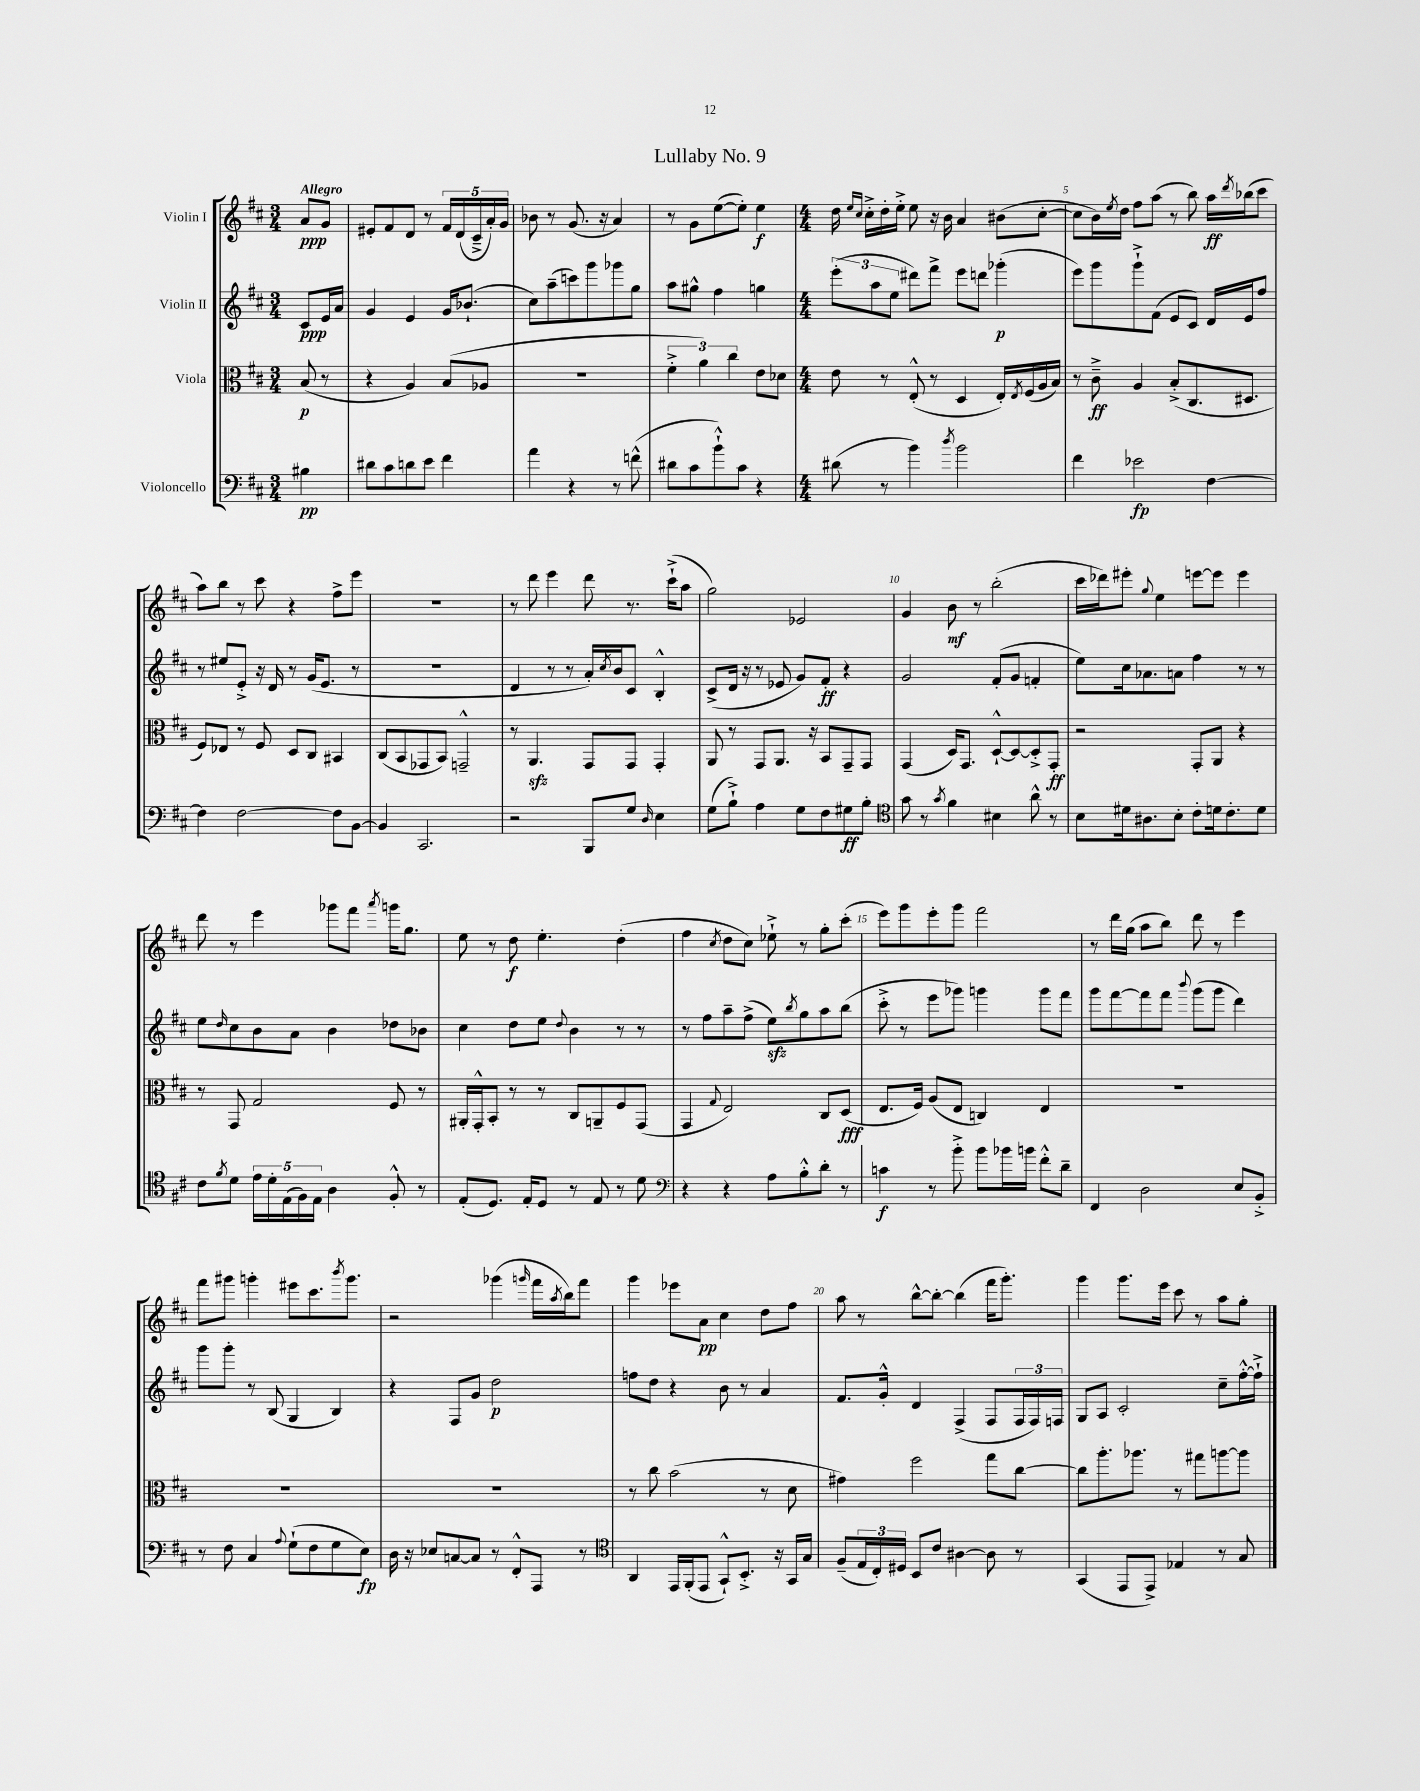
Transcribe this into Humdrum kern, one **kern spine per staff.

**kern	**dynam	**kern	**dynam	**kern	**dynam	**kern	**dynam
*part4	*part4	*part3	*part3	*part2	*part2	*part1	*part1
*staff4	*staff4	*staff3	*staff3	*staff2	*staff2	*staff1	*staff1
*I"Violoncello	*	*I"Viola	*	*I"Violin II	*	*I"Violin I	*
*clefF4	*	*clefC3	*	*clefG2	*	*clefG2	*
*k[f#c#]	*	*k[f#c#]	*	*k[f#c#]	*	*k[f#c#]	*
*M3/4	*	*M3/4	*	*M3/4	*	*M3/4	*
=	=	=	=	=	=	=	=
!	!	!	!	!	!	!LO:TX:a:B:t=Allegro	!
4B#X\	pp	(8B/	p	8c#/L	ppp	8a/L	ppp
.	.	8r	.	16e/L	.	8g/J	.
.	.	.	.	16a/JJ	.	.	.
=1	=1	=1	=1	=1	=1	=1	=1
8d#X\L	.	4r	.	4g/	.	8e#X'/L	.
8c#\	.	.	.	.	.	8f#/	.
8dn\	.	4A/)	.	4e/	.	8d/J	.
8e\J	.	.	.	.	.	8r	.
4f#\	.	(8B/L	.	16g/KL	.	20f#/LL	.
.	.	.	.	.	.	(20d/	.
.	.	.	.	(8.b-X`/J	.	.	.
.	.	.	.	.	.	20c#~^/	.
.	.	8A-X/J	.	.	.	.	.
.	.	.	.	.	.	20a'/)	.
.	.	.	.	.	.	20g/JJ	.
=2	=2	=2	=2	=2	=2	=2	=2
4a\	.	2.r	.	8cc#\L)	.	8b-X\	.
.	.	.	.	(8aa~\	.	8r	.
4r	.	.	.	8cccn\)	.	(8.g/	.
.	.	.	.	8ggg\	.	.	.
.	.	.	.	.	.	16r	.
8r	.	.	.	8ggg-X\	.	4a/)	.
(8fn^^\	.	.	.	8gg\J	.	.	.
=3	=3	=3	=3	=3	=3	=3	=3
8d#X\L	.	6f#'^\	.	8aa\L	.	8r	.
8c#\	.	.	.	8gg#X^^\J	.	8g\L	.
.	.	6a\)	.	.	.	.	.
8b`^^\)	.	.	.	4ff#\	.	([8ee\	.
.	.	6cc#\	.	.	.	.	.
8c#\J	.	.	.	.	.	8ee'\J])	.
4r	.	8e\L	.	4ggn\	.	4ee\	f
.	.	8d-X\J	.	.	.	.	.
=4	=4	=4	=4	=4	=4	=4	=4
*M4/4	*	*M4/4	*	*M4/4	*	*M4/4	*
(8d#X\	.	8e\	.	(12eee'\L	.	16dd\	.
.	.	.	.	.	.	16qqee/LL	.
.	.	.	.	.	.	16qqcc#/JJ	.
.	.	.	.	.	.	16cc#'^\LL	.
.	.	.	.	12aa\	.	.	.
8r	.	8r	.	.	.	16dd'\	.
.	.	.	.	12ee\J	.	.	.
.	.	.	.	.	.	16ee'^\JJ	.
4b\)	.	(8E'^^/	.	8ddd#X\L)	.	8ee\	.
.	.	8r	.	8fff#^\J	.	16r	.
.	.	.	.	.	.	16b\	.
8qdd/	.	.	.	.	.	.	.
2b\	.	4D/	.	8eee\L	.	4a/	.
.	.	.	.	8dddn\J	.	.	.
.	.	16E'/LL)	.	(4ggg-X'\	p	(8b#X\L	.
.	.	8qE/	.	.	.	.	.
.	.	(16F#/	.	.	.	.	.
.	.	16A/	.	.	.	[8cc#'\J	.
.	.	16B/JJ)	.	.	.	.	.
=5	=5	=5	=5	=5	=5	=5	=5
4f#\	.	8r	.	8eee\L)	.	8cc#\L]	.
.	.	8c#~^\	ff	8ggg\	.	16b\L)	.
.	.	.	.	.	.	8qee/	.
.	.	.	.	.	.	16dd\JJ	.
2e-X\	fp	4A/	.	8ggg`^\	.	8ff#\L	.
.	.	.	.	(8f#\J	.	(8aa\J	.
.	.	(8B'^/L	.	8e/L	.	8r	.
.	.	8.C#/	.	8c#/J)	.	8bb\)	.
[4F#\	.	.	.	16d/LL	.	16aa\LL	ff
.	.	.	.	.	.	8qddd/	.
.	.	8.D#X/J	.	16e/J	.	(16bb-X\J	.
.	.	.	.	8ff#/J	.	8ccc#\J	.
!!LO:LB:g=z
=6	=6	=6	=6	=6	=6	=6	=6
4F#\]	.	8F#/L)	.	8r	.	8aa\L)	.
.	.	8E-X/J	.	8ee#X/L	.	8bb\J	.
[2F#\	.	8r	.	8e'^/J	.	8r	.
.	.	8F#/	.	16r	.	8ccc#\	.
.	.	.	.	16d/	.	.	.
.	.	8D/L	.	8r	.	4r	.
.	.	8C#/J	.	(16g/KL	.	.	.
.	.	.	.	8.e/J	.	.	.
8F#\L]	.	4BB#X/	.	.	.	8ff#^\L	.
[8BB\J	.	.	.	8r	.	8eee\J	.
=7	=7	=7	=7	=7	=7	=7	=7
4BB/]	.	(8C#/L	.	1r	.	1r	.
.	.	8BB/	.	.	.	.	.
2.CC#/	.	8GG-X/	.	.	.	.	.
.	.	8BB/J)	.	.	.	.	.
.	.	2GGn~^^/	.	.	.	.	.
=8	=8	=8	=8	=8	=8	=8	=8
2r	.	8r	.	4d/	.	8r	.
.	.	4.AAzz/	.	.	.	8ddd\	.
.	.	.	.	8r	.	4eee\	.
.	.	.	.	8r	.	.	.
8BBB/L	.	8GG/L	.	16a'/LL)	.	8ddd\	.
.	.	.	.	8qcc#/	.	.	.
.	.	.	.	16b/J	.	.	.
8G/J	.	8GG/J	.	8c#/J	.	8.r	.
16qqD/	.	.	.	.	.	.	.
4E\	.	4GG'/	.	4B'^^/	.	.	.
.	.	.	.	.	.	(16ccc#`^\KL	.
.	.	.	.	.	.	8aa\J	.
=9	=9	=9	=9	=9	=9	=9	=9
(8G\L	.	8AA/	.	(8c#^/L	.	2gg\)	.
8B`^\J)	.	8r	.	16d/Jk	.	.	.
.	.	.	.	16r	.	.	.
4A\	.	8GG/L	.	8r	.	.	.
.	.	8.AA/J	.	8e-X/	.	.	.
8G\L	.	.	.	8g/L)	.	2e-X/	.
.	.	16r	.	.	.	.	.
8F#\	.	8BB/L	.	8f#'/J	ff	.	.
8G#X\	ff	8GG~/	.	4r	.	.	.
8B'\J	.	8GG/J	.	.	.	.	.
=10	=10	=10	=10	=10	=10	=10	=10
*clefC4	*	*	*	*	*	*	*
8g\	.	(4GG/	.	2g/	.	4g/	.
8r	.	.	.	.	.	.	.
8qg/	.	.	.	.	.	.	.
4f#\	.	16D/KL)	.	.	.	8b\	mf
.	.	8.GG/J	.	.	.	.	.
.	.	.	.	.	.	8r	.
4B#X\	.	[8D`^^/L	.	(8f#'/L	.	(2bb'\	.
.	.	8D/_	.	8g/J	.	.	.
8a^^\	.	8D'^/]	.	4fn'/	.	.	.
8r	.	8GG'/J	ff	.	.	.	.
=11	=11	=11	=11	=11	=11	=11	=11
8B\L	.	2r	.	8ee\L)	.	16ccc#\LL	.
.	.	.	.	.	.	16ddd-X\J)	.
16d#X\k	.	.	.	16cc#\k	.	8eee#X'\J	.
8.A#X\	.	.	.	8.a-X\	.	.	.
.	.	.	.	.	.	8qqgg/	.
.	.	.	.	.	.	4ee\	.
8B'\J	.	.	.	8an\J	.	.	.
8c#'\L	.	8GG'/L	.	4ff#\	.	[8eeen\L	.
16dn\k	.	8AA/J	.	.	.	8eee\J]	.
8.c#'\	.	.	.	.	.	.	.
.	.	4r	.	8r	.	4eee\	.
8d\J	.	.	.	8r	.	.	.
!!LO:LB:g=z
=12	=12	=12	=12	=12	=12	=12	=12
8c#\L	.	8r	.	8ee\L	.	8ddd\	.
8qf#/	.	.	.	16qqdd/	.	.	.
8d\J	.	8GG/	.	8cc#\	.	8r	.
20e\LL	.	2G/	.	8b\	.	4eee\	.
20d'\	.	.	.	.	.	.	.
(20E\	.	.	.	.	.	.	.
.	.	.	.	8a\J	.	.	.
20F#\)	.	.	.	.	.	.	.
20E\JJ	.	.	.	.	.	.	.
4A\	.	.	.	4b\	.	8ggg-X\L	.
.	.	.	.	.	.	8fff#\J	.
.	.	.	.	.	.	8qaaa/	.
8F#'^^/	.	8F#/	.	8dd-X\L	.	16gggn\KL	.
.	.	.	.	.	.	8.gg\J	.
8r	.	8r	.	8b-X\J	.	.	.
=13	=13	=13	=13	=13	=13	=13	=13
(8E'/L	.	16AA#X'/LL	.	4cc#\	.	8ee\	.
.	.	16GG'^^/J	.	.	.	.	.
8.D/J)	.	8BB'/J	.	.	.	8r	.
.	.	8r	.	8dd\L	.	8dd\	f
16E'/KL	.	.	.	.	.	.	.
8D/J	.	8r	.	8ee\J	.	4.ee'\	.
.	.	.	.	8qqdd/	.	.	.
8r	.	8C#/L	.	4b\	.	.	.
8E/	.	8AAn~/	.	.	.	.	.
8r	.	8F#/	.	8r	.	(4dd'\	.
8d\	.	(8GG/J	.	8r	.	.	.
=14	=14	=14	=14	=14	=14	=14	=14
*clefF4	*	*	*	*	*	*	*
4r	.	4GG/	.	8r	.	4ff#\	.
.	.	.	.	8ff#\L	.	.	.
.	.	8qqG/	.	.	.	8qcc#/	.
4r	.	2E/)	.	8aa~\	.	8dd\L	.
.	.	.	.	(8ff#^\J	.	8cc#\J)	.
8A\L	.	.	.	8eezz\L)	.	8ee-X`^\	.
.	.	.	.	8qbb/	.	.	.
8B'^^\	.	.	.	8gg\	.	8r	.
8d'\J	.	8C#/L	.	8aa\	.	8gg'\L	.
8r	.	(8D/J	fff	(8bb\J	.	(8ccc#'\J	.
=15	=15	=15	=15	=15	=15	=15	=15
4cn\	f	8.E/L	.	8ccc#'^\	.	8eee\L)	.
.	.	.	.	8r	.	8ggg\	.
.	.	16F#/Jk)	.	.	.	.	.
8r	.	(8A/L	.	8eee\L	.	8eee'\	.
8b'^\	.	8E/J	.	8ggg-X\J)	.	8ggg\J	.
8b\L	.	4Cn/)	.	4gggn\	.	2fff#\	.
16b-X\L	.	.	.	.	.	.	.
16bn\JJ	.	.	.	.	.	.	.
8f#'^^\L	.	4E/	.	8ggg\L	.	.	.
8d~\J	.	.	.	8fff#\J	.	.	.
=16	=16	=16	=16	=16	=16	=16	=16
4FF#/	.	1r	.	8ggg\L	.	8r	.
.	.	.	.	[8fff#\	.	16ddd\LL	.
.	.	.	.	.	.	(16gg\JJ	.
2D\	.	.	.	8fff#\]	.	8aa\L	.
.	.	.	.	8fff#\J	.	8bb\J)	.
.	.	.	.	8qqbbb/	.	.	.
.	.	.	.	(8ggg\L	.	8ddd\	.
.	.	.	.	8ggg\J	.	8r	.
8E/L	.	.	.	4ddd\)	.	4eee\	.
8BB'^/J	.	.	.	.	.	.	.
!!LO:LB:g=z
=17	=17	=17	=17	=17	=17	=17	=17
8r	.	1r	.	8ggg\L	.	8fff#\L	.
8F#\	.	.	.	8ggg'\J	.	8ggg#X\J	.
4C#/	.	.	.	8r	.	4gggn'\	.
.	.	.	.	(8B/	.	.	.
8qqA/	.	.	.	.	.	.	.
(8G`\L	.	.	.	4G/	.	8eee#X\L	.
8F#\	.	.	.	.	.	8.ccc#\	.
8G\	.	.	.	4B/)	.	.	.
.	.	.	.	.	.	8qbbb/	.
.	.	.	.	.	.	8.ggg\J	.
8E\J)	fp	.	.	.	.	.	.
=18	=18	=18	=18	=18	=18	=18	=18
16D\	.	1r	.	4r	.	2r	.
16r	.	.	.	.	.	.	.
8E-X/L	.	.	.	.	.	.	.
[8Cn/	.	.	.	8F#/L	.	.	.
8C/J]	.	.	.	8g/J	.	.	.
8r	.	.	.	2dd\	p	(4ggg-X\	.
8FF#'^^/L	.	.	.	.	.	.	.
.	.	.	.	.	.	16qqgggn/	.
8AAA/J	.	.	.	.	.	16fff#\LL	.
.	.	.	.	.	.	8qaa/	.
.	.	.	.	.	.	16bb\J)	.
8r	.	.	.	.	.	8fff#\J	.
=19	=19	=19	=19	=19	=19	=19	=19
*clefC4	*	*	*	*	*	*	*
4AA/	.	8r	.	8ffn\L	.	4ggg\	.
.	.	8cc#\	.	8dd\J	.	.	.
16EE/LL	.	(2b\	.	4r	.	8eee-X\L	.
(16FF#'/J	.	.	.	.	.	.	.
8EE/J	.	.	.	.	.	8a\J	pp
8GG`^^/L)	.	.	.	8b\	.	4cc#\	.
8.BB'^/J	.	.	.	8r	.	.	.
.	.	8r	.	4a/	.	8dd\L	.
16r	.	.	.	.	.	.	.
16GG/LL	.	8d\	.	.	.	8ff#\J	.
16G/JJ	.	.	.	.	.	.	.
=20	=20	=20	=20	=20	=20	=20	=20
(8F#~/L	.	4g#X\)	.	8.f#/L	.	8aa\	.
24E/L	.	.	.	.	.	8r	.
24C#'/)	.	.	.	.	.	.	.
.	.	.	.	16g'^^/Jk	.	.	.
24D#X/JJ	.	.	.	.	.	.	.
8BB/L	.	2ff#\	.	4d/	.	[8bb^^\L	.
8c#/J	.	.	.	.	.	8bb'\J_	.
[4A#X\	.	.	.	(4F#^/	.	(4bb\]	.
8A#\]	.	8gg\L	.	8F#/L	.	16fff#\KL	.
.	.	.	.	.	.	8.ggg'\J)	.
8r	.	[8cc#\J	.	24F#/L	.	.	.
.	.	.	.	24F#/)	.	.	.
.	.	.	.	24Fn/JJ	.	.	.
=21	=21	=21	=21	=21	=21	=21	=21
(4GG/	.	8cc#\L]	.	8G/L	.	4ggg\	.
.	.	8.aa'\	.	8A/J	.	.	.
8EE/L	.	.	.	2c#'/	.	8.ggg\L	.
.	.	8.aa-X\J	.	.	.	.	.
8EE^/J)	.	.	.	.	.	.	.
.	.	.	.	.	.	16eee\Jk	.
4E-X/	.	8r	.	.	.	8ccc#\	.
.	.	8gg#X\L	.	.	.	8r	.
8r	.	[8aan\	.	8cc#~\L	.	8aa\L	.
8G/	.	8aa\J]	.	[16ff#'^^\L	.	8gg'\J	.
.	.	.	.	16ff#`^\JJ]	.	.	.
==	==	==	==	==	==	==	==
*-	*-	*-	*-	*-	*-	*-	*-
